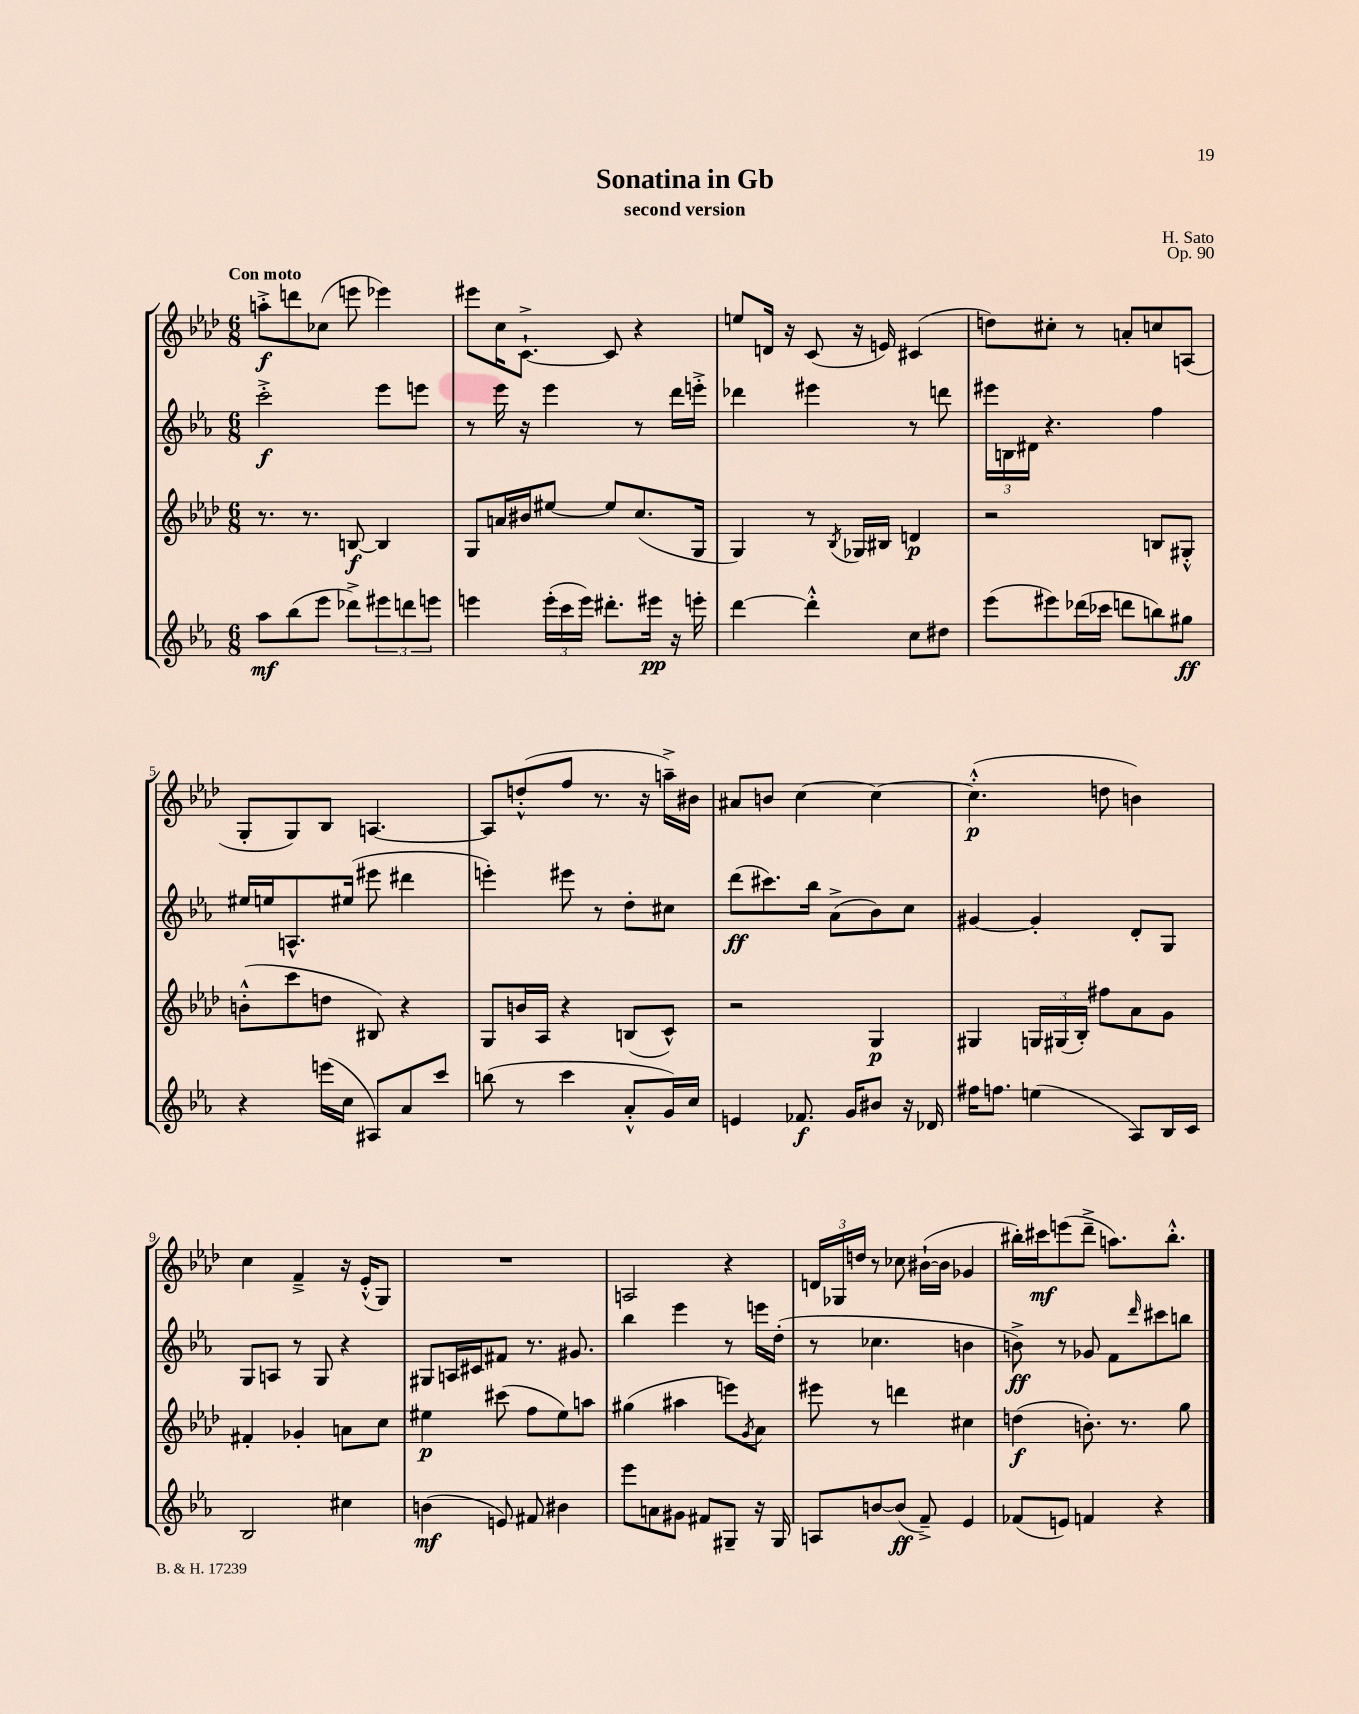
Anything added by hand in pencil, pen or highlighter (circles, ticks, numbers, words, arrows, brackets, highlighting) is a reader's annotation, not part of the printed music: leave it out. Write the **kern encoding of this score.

**kern	**kern	**kern	**kern
*staff4	*staff3	*staff2	*staff1
*clefG2	*clefG2	*clefG2	*clefG2
*k[b-e-a-]	*k[b-e-a-d-]	*k[b-e-a-]	*k[b-e-a-d-]
*M6/8	*M6/8	*M6/8	*M6/8
8aa-\L	8.r	2ccc'^\	8aa'^\L
(8bb-\	.	.	8ddd\
.	8.r	.	.
8eee-\J	.	.	(8cc-\J
8ddd-^\L)	[8B/	.	8eee\
12eee#\	4B/]	8eee-\L	4eee-\)
12ddd\	.	.	.
.	.	8eee\J	.
12eee\J	.	.	.
=	=	=	=
4eee\	8G/L	8r	8eee#\L
.	16a/L	16eee-\	16cc\K
.	16b#/J	16r	[8.c`^\J
(24eee'\LL	[8ee#/J	4eee-\	.
24ccc\	.	.	.
24eee\JJ)	.	.	.
8.ddd#'\L	8ee#/]L	.	8c/]
.	(8.cc/	8r	4r
16eee#\Jk	.	.	.
16r	.	16ddd\LL	.
16eee'\	16G/Jk	16eee'^\JJ	.
=	=	=	=
[4ddd\	4G/)	4ddd-\	8ee/L
.	.	.	16d/Jk
.	.	.	16r
4ddd'^^\]	8r	4eee#\	(8c/
.	8qB-/	.	.
.	16G-/LL	.	16r
.	16B#/JJ	.	16e/)
8cc\L	4d/	8r	(4c#/
8dd#\J	.	8ddd\	.
=	=	=	=
(8eee-\L	2r	24eee#\LL	8dd\L)
.	.	24B\	.
.	.	24d#\JJ	.
8eee#\)	.	4.r	8cc#'\J
(16ddd-\L	.	.	8r
16ccc-\JJ	.	.	.
8ddd\L	.	.	8a'/L
8bb\)	8B/L	4ff\	8cc/
8gg#\J	8G#'^^/J	.	(8A/J
=	=	=	=
4r	(8b'^^\L	16ee#/LL	8G'/L
.	.	16ee/J	.
.	8ccc\	8.A^^/	8G/)
(16eee\LL	8dd\J	.	8B-/J
16cc\JJ	.	(16ee#/Jk	.
8A#/L)	8B#/)	8eee#\	[4.A/
8a-/	4r	4ddd#\	.
8ccc/J	.	.	.
=	=	=	=
(8bb\	8G/L	4eee'\)	8A/]L
8r	16b/L	.	(8dd'^^/
.	16A-/JJ	.	.
4ccc\	4r	8eee#\	8ff/J
.	.	8r	8.r
8a-'^^/L	(8B/L	8dd'\L	.
.	.	.	16r
16g/L)	8c^^/J)	8cc#\J	16aa~^\LL)
16cc/JJ	.	.	16b#\JJ
=	=	=	=
4e/	2r	(8ddd\L	8a#/L
.	.	8.ccc#\)	8b/J
8.f-/	.	.	[4cc\
.	.	16bb-\Jk	.
.	.	(8a-^\L	.
16g/LK	.	.	.
8b#/J	4G/	8b-\)	4cc\_
16r	.	8cc\J	.
16d-/	.	.	.
=	=	=	=
16ff#\LK	4G#/	[4g#/	(4.cc'^^\]
8.ff\J	.	.	.
(4ee\	24G/LL	4g#'/]	.
.	(24G#/	.	.
.	24B-'/JJ)	.	.
.	8ff#\L	.	8dd\
8A-/L)	8a-\	8d'/L	4b\)
16B-/L	8g\J	8G/J	.
16c/JJ	.	.	.
=	=	=	=
2B-/	4f#'/	8G/L	4cc\
.	.	8A/J	.
.	4g-'/	8r	4f~^/
.	.	8G/	.
4cc#\	8a\L	4r	16r
.	.	.	(16e-'^^/LK
.	8cc\J	.	8G/J)
=	=	=	=
(4b\	4ee#\	8G#/L	2.r
.	.	16A/L	.
.	.	16c#/J	.
8e/)	(8ccc#\	8f#/J	.
8f#/	8ff\L	8.r	.
4b#\	8ee#\)	.	.
.	.	8.g#/	.
.	8aa\J	.	.
=	=	=	=
8eee-\L	(4gg#\	4bb-\	2A/
8a\	.	.	.
8g#\J	4aa#\	4eee-\	.
8f#/L	.	.	.
8G#~/J	8eee\L)	8r	4r
.	8qg/	.	.
16r	8a-\J	16eee\LL	.
16G#/	.	(16dd'\JJ	.
=	=	=	=
8A/L	8eee#\	8r	24d/LL
.	.	.	24G-/
.	.	.	24dd/JJ
[8b/	8r	4.cc-\	8r
(8b/]J	4ddd\	.	8cc-\
8f~^/)	.	.	([16b#`\LL
.	.	.	16b#\]JJ
4e-/	4cc#\	4b\	4g-/
=	=	=	=
(8f-/L	(4dd\	8b^\)	16bb#'\LL)
.	.	.	16ccc#\J
8e/J)	.	8r	(8eee\
4f/	8.b'\)	8g-/	8ddd-~^\J
.	.	8f\L	8.aa\L)
.	8.r	.	.
.	.	16qqddd/	.
4r	.	8ccc#\	.
.	.	.	8.bb#'^^\J
.	8gg\	8bb\J	.
==	==	==	==
*-	*-	*-	*-
